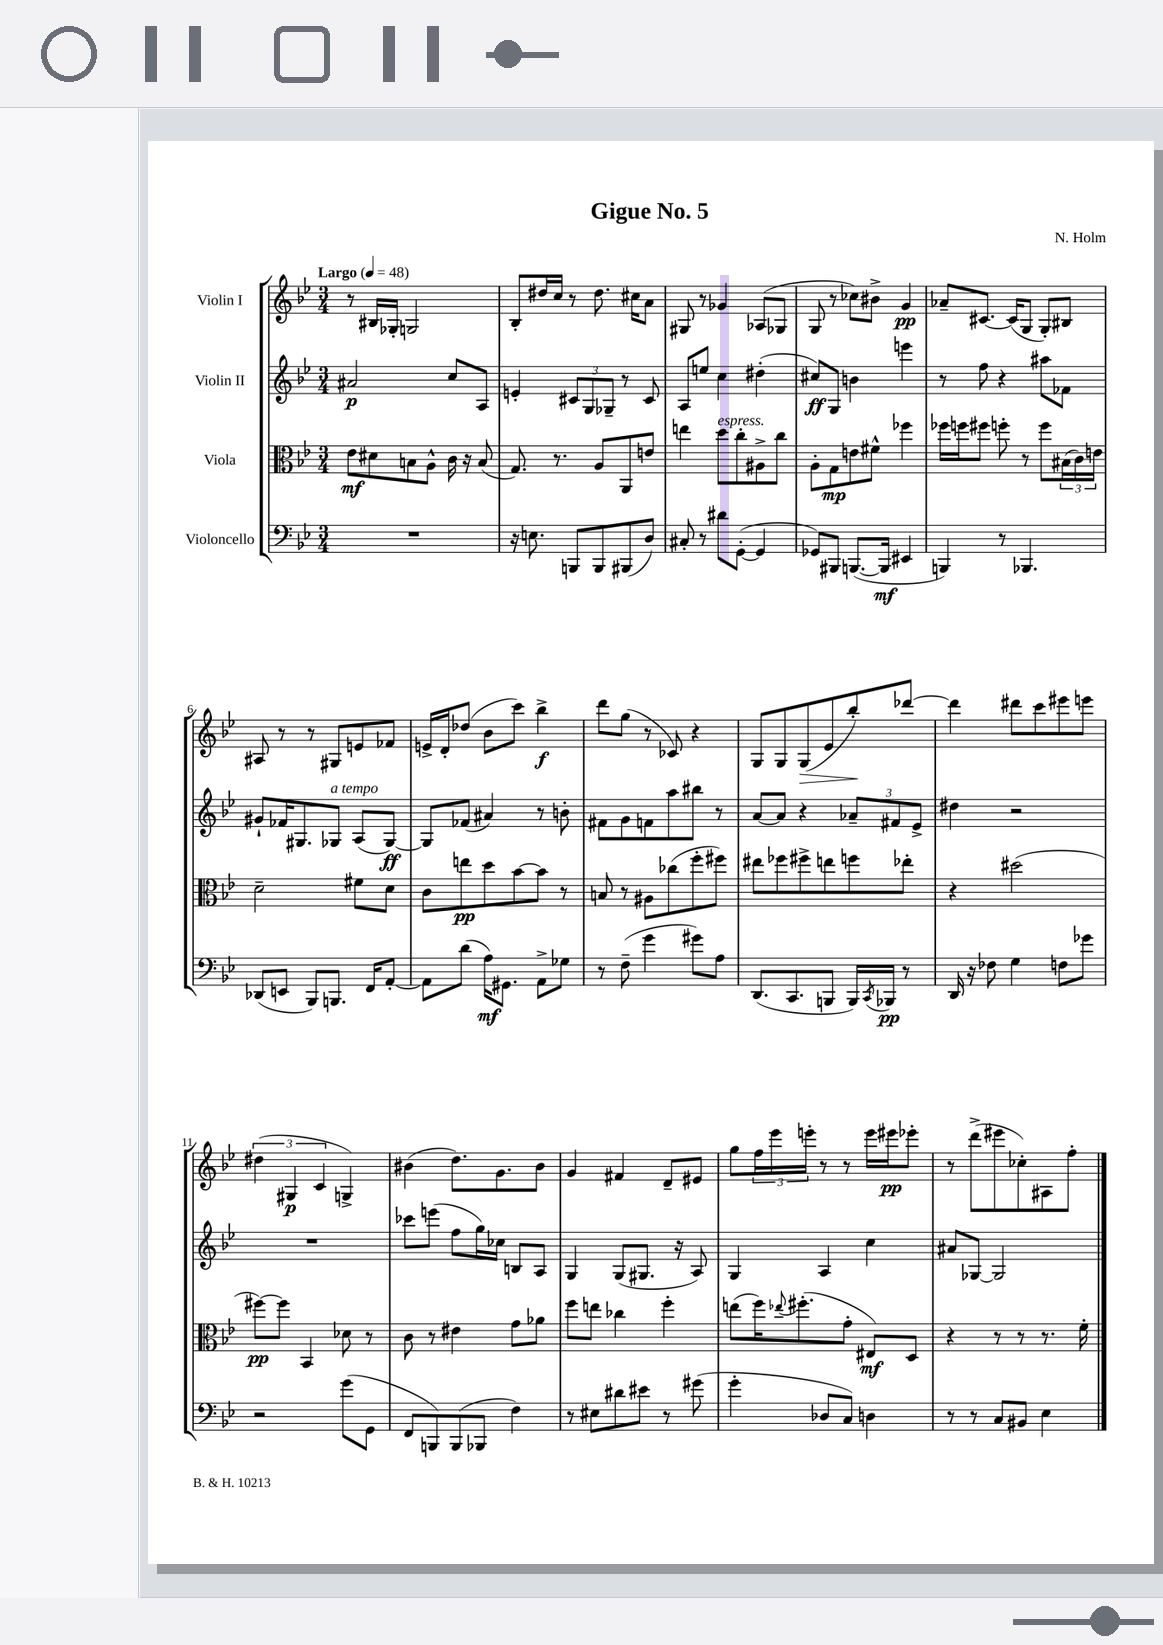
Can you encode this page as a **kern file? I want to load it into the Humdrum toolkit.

**kern	**dynam	**kern	**dynam	**kern	**dynam	**kern	**dynam
*part4	*part4	*part3	*part3	*part2	*part2	*part1	*part1
*staff4	*staff4	*staff3	*staff3	*staff2	*staff2	*staff1	*staff1
*I"Violoncello	*	*I"Viola	*	*I"Violin II	*	*I"Violin I	*
*clefF4	*	*clefC3	*	*clefG2	*	*clefG2	*
*k[b-e-]	*	*k[b-e-]	*	*k[b-e-]	*	*k[b-e-]	*
*M3/4	*	*M3/4	*	*M3/4	*	*M3/4	*
*MM48	*	*MM48	*	*MM48	*	*MM48	*
=1	=1	=1	=1	=1	=1	=1	=1
!	!	!	!	!	!	!LO:TX:a:B:t=Largo	!
2.r	.	8e-\L	mf	2a#X/	p	8r	.
.	.	8d#X\	.	.	.	16B#X/LL	.
.	.	.	.	.	.	16G-X'/JJ	.
.	.	8Bn\	.	.	.	2Gn/	.
.	.	8A^^\J	.	.	.	.	.
.	.	16c\	.	8cc/L	.	.	.
.	.	16r	.	.	.	.	.
.	.	(8B/	.	8A/J	.	.	.
=2	=2	=2	=2	=2	=2	=2	=2
16r	.	8.G/)	.	4en'/	.	8B-'/L	.
8.En\	.	.	.	.	.	.	.
.	.	.	.	.	.	16dd#X/L	.
.	.	8.r	.	.	.	16cc/JJ	.
8BBBn/L	.	.	.	12c#X/L	.	8r	.
.	.	.	.	12G/	.	.	.
8BBB/	.	8A/L	.	.	.	8.dd#\	.
.	.	.	.	12G-X~/J	.	.	.
(8BBB#X/	.	8AA/	.	8r	.	.	.
.	.	.	.	.	.	16cc#X\KL	.
8D/J)	.	8en/J	.	8c#/	.	8a\J	.
=3	=3	=3	=3	=3	=3	=3	=3
8C#X'/	.	4een\	.	8A/L	.	8G#X/	.
8r	.	.	.	8een/J	.	8r	.
!	!	!LO:TX:a:i:t=espress.	!	!	!	!	!
8d#X\L	.	8dd\L	.	4cc\	.	4g-X/	.
([8GG'\J	.	8cc'\	.	.	.	.	.
4GG/]	.	8A#X^\	.	(4dd#X'\	.	(8A-X/L	.
.	.	8cc\J	.	.	.	8G-X/J	.
=4	=4	=4	=4	=4	=4	=4	=4
8GG-X/L)	.	8A'\L	.	8cc#X/L)	ff	8G/	.
8BBB#X/J	.	8G\	mp	8G/J	.	8r	.
([8.BBBn/L	.	8en\	.	4bn\	.	8cc-X\L)	.
.	.	8f#X^^\J	.	.	.	8b#X^\J	.
16BBB/Jk]	mf	.	.	.	.	.	.
4EE#X/	.	4ff-X\	.	4eeen\	.	4g/	pp
=5	=5	=5	=5	=5	=5	=5	=5
4BBBn/)	.	16ff-X\LL	.	8r	.	8a-X~/L	.
.	.	16ffn\J	.	.	.	.	.
.	.	8ff#X\J	.	8ff\	.	[8.c#X/J	.
8r	.	8ffn'\	.	4r	.	.	.
.	.	.	.	.	.	(16c#/KL]	.
4.BBB-X/	.	8r	.	.	.	8G/J	.
.	.	8ff\L	.	8aa#X\L	.	8G'/L)	.
.	.	(24B#X\L	.	8f-X\J	.	8B#X/J	.
.	.	24c\)	.	.	.	.	.
.	.	24en\JJ	.	.	.	.	.
!!LO:LB:g=z
=6	=6	=6	=6	=6	=6	=6	=6
(8DD-X/L	.	2d~\	.	8g#X`/L	.	8A#X/	.
8EEn/J	.	.	.	16f-X/K	.	8r	.
.	.	.	.	8.G#X/	.	.	.
8BBB-/L)	.	.	.	.	.	8r	.
!	!	!	!	!LO:TX:a:i:t=a tempo	!	!	!
8.BBBn/J	.	.	.	8G-X/J	.	8G#X/L	.
.	.	8f#X\L	.	(8A/L	.	8en/	.
16FF/KL	.	.	.	.	.	.	.
[8AA'/J	.	8d\J	.	[8G-/J)	ff	8f-X/J	.
=7	=7	=7	=7	=7	=7	=7	=7
8AA\L]	.	8c\L	.	8G-/L]	.	16en^/LL	.
.	.	.	.	.	.	16d'/J	.
(8d\J	.	8een\	pp	(8f-X/J	.	(8dd-X/J	.
16A\KL)	mf	8dd\	.	4a#X/)	.	8b-\L	.
8.GG#X\J	.	.	.	.	.	.	.
.	.	[8b-\	.	.	.	8ccc\J)	.
8AA^\L	.	8b-\J]	.	8r	.	4bb-^\	f
8G-X\J	.	8r	.	8bn'\	.	.	.
=8	=8	=8	=8	=8	=8	=8	=8
8r	.	8Bn/	.	8f#X\L	.	8ddd\L	.
(8F~\	.	8r	.	8g\	.	(8gg\J	.
4g\	.	8A#X\L	.	8fn\	.	8r	.
.	.	(8cc-X\	.	8aa\	.	8c-X/)	.
8g#X\L)	.	8ff'\	.	8bb#X\J	.	4r	.
8A\J	.	8ff#X\J)	.	8r	.	.	.
=9	=9	=9	=9	=9	=9	=9	=9
(8.DD/L	.	8ee#X\L	.	[8a/L	.	8G/L	.
.	.	8ff-X\	.	8a/J]	.	8G/	.
8.CC/	.	.	.	.	.	.	.
!	!	!	!	!	!	!	!LO:HP:b
.	.	8ff#X^\	.	4r	.	(8G/	>
8BBBn/J	.	8een\	.	.	.	8e-/	.
16BBB/LL)	.	8ffn\	.	12a-X~/L	.	8bb-'/)	.
8qCC/	.	.	.	.	.	.	.
16BBB-X/JJ	pp	.	.	.	.	.	.
.	.	.	.	12f#X/	.	.	.
8r	.	8ee-X'\J	.	.	.	[8ddd-X/J	]
.	.	.	.	12e-^/J	.	.	.
=10	=10	=10	=10	=10	=10	=10	=10
16DD/	.	4r	.	4dd#X\	.	4ddd-\]	.
16r	.	.	.	.	.	.	.
8F-X\	.	.	.	.	.	.	.
4G\	.	(2dd#X\	.	2r	.	8ddd#X\L	.
.	.	.	.	.	.	8ccc\	.
8Fn\L	.	.	.	.	.	8eee#X\	.
8g-X\J	.	.	.	.	.	8eeen\J	.
!!LO:LB:g=z
=11	=11	=11	=11	=11	=11	=11	=11
2r	.	[8ff#X\L)	pp	2.r	.	(6dd#X\	.
.	.	8ff#\J]	.	.	.	.	.
.	.	.	.	.	.	6G#X/	p
.	.	4BB-/	.	.	.	.	.
.	.	.	.	.	.	6c/	.
(8g\L	.	8d-X\	.	.	.	4Gn^/)	.
8GG\J	.	8r	.	.	.	.	.
=12	=12	=12	=12	=12	=12	=12	=12
8FF/L	.	8c\	.	8ccc-X\L	.	(4b#X\	.
8BBBn/)	.	8r	.	(8eeen\J	.	.	.
(8BBB/	.	4e#X\	.	8ff\L	.	8.dd\L)	.
8BBB-X/J	.	.	.	16gg\L)	.	.	.
.	.	.	.	16cc-X\JJ	.	8.g\	.
4F\)	.	8g\L	.	8Bn/L	.	.	.
.	.	8a-X\J	.	8A/J	.	8b#\J	.
=13	=13	=13	=13	=13	=13	=13	=13
8r	.	8ff\L	.	4G/	.	4g/	.
8E#X\L	.	8een\J	.	.	.	.	.
8d#X\	.	4cc-X\	.	(8G/L	.	4f#X/	.
8e#X\J	.	.	.	8.G#X/J	.	.	.
8r	.	4ff'\	.	.	.	8d~/L	.
.	.	.	.	16r	.	.	.
(8g#X\	.	.	.	8A/)	.	8e#X/J	.
=14	=14	=14	=14	=14	=14	=14	=14
4g'\	.	(8een\L	.	4G/	.	8gg\L	.
.	.	16ff\K)	.	.	.	24ff\L	.
.	.	.	.	.	.	24eee-\	.
.	.	8qqee-X/	.	.	.	.	.
.	.	(8.ff#X'\	.	.	.	.	.
.	.	.	.	.	.	24eeen'\JJ	.
8D-X/L	.	.	.	4A/	.	8r	.
8C/J)	.	8g'\J	.	.	.	8r	.
4Dn\	.	8E#X/L)	mf	4cc\	.	16eee\LL	.
.	.	.	.	.	.	16eee#X\J	pp
.	.	8D/J	.	.	.	8eee-X'\J	.
=15	=15	=15	=15	=15	=15	=15	=15
8r	.	4r	.	8a#X/L	.	8r	.
8r	.	.	.	[8G-X/J	.	(8ddd^\L	.
8C/L	.	8r	.	2G-/]	.	8eee#X\	.
8BB#X/J	.	8r	.	.	.	8cc-X'\)	.
4E-\	.	8.r	.	.	.	8A#X\	.
.	.	.	.	.	.	8ff'\J	.
.	.	16f'\	.	.	.	.	.
==	==	==	==	==	==	==	==
*-	*-	*-	*-	*-	*-	*-	*-
